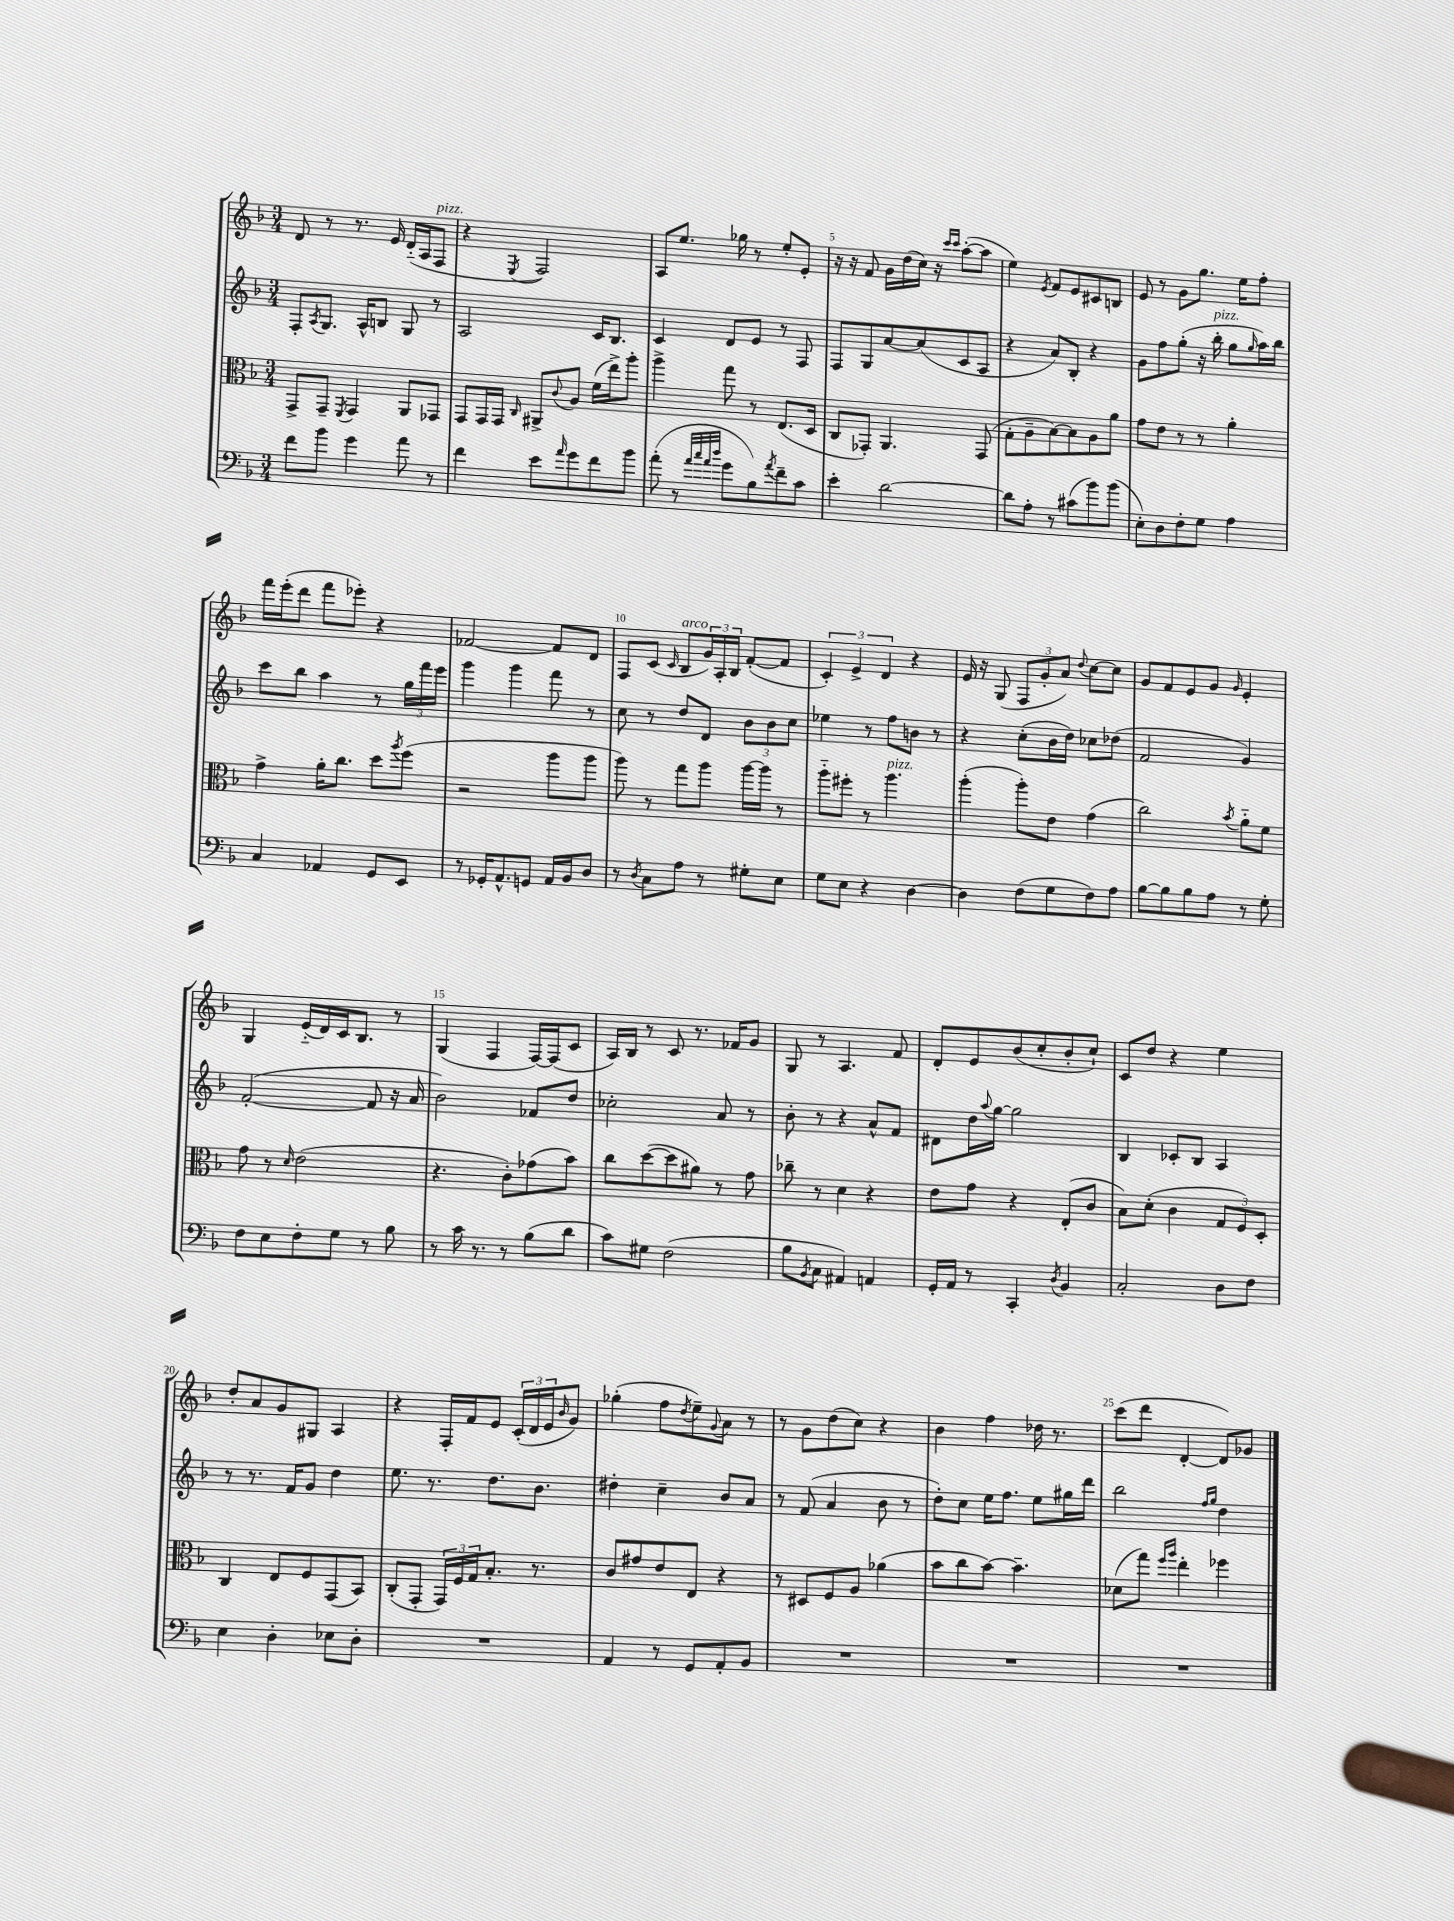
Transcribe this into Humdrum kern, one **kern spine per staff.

**kern	**kern	**kern	**kern
*part4	*part3	*part2	*part1
*staff4	*staff3	*staff2	*staff1
*clefF4	*clefC3	*clefG2	*clefG2
*k[b-]	*k[b-]	*k[b-]	*k[b-]
*M3/4	*M3/4	*M3/4	*M3/4
=2	=2	=2	=2
8f\L	8GG^/L	8F'/L	8d/
.	.	8qA/	.
8b-\J	8GG~/J	8.G/J	8r
.	8qFF/	.	.
4g\	4GG/	.	8.r
.	.	16A^^/KL	.
.	.	8Bn/J	.
.	.	.	16e/
8a\	8AA/L	8G/	(16d/LL
.	.	.	16A/J
!	!	!	!LO:TX:a:i:t=pizz.
8r	8GG-X/J	8r	8F/J
=3	=3	=3	=3
4f\	8GG/L	2A/	4r
.	16GG/L	.	.
.	16GG/JJ	.	.
.	16qqC/	.	8qE/
8e\L	8AA#X^/L	.	2F/)
16qqa/	8qqc/	.	.
8g\	8A/J	.	.
8f\	(16f\LL	16c/KL	.
.	16ee^\J)	8.B-/J	.
8b-\J	8aa'\J	.	.
=4	=4	=4	=4
(8a'\	4aa^\	4c/	8A/L
8r	.	.	8.ee/J
32qqa/LLL	.	.	.
32qqcc/	.	.	.
32qqa/	.	.	.
32qqdd/JJJ	.	.	.
8g\L	8gg\	8d/L	.
.	.	.	16gg-X\
8B-\)	8r	8e/J	8r
8qa/	.	.	.
8f~\	(8.E/L	8r	8ee'/L
8c\J	.	8F/	8e'/J
.	16D/Jk	.	.
=5	=5	=5	=5
4e'\	8C/L	8F/L	16r
.	.	.	16r
.	8GG-X'/J)	8G/	8f/
[2d\	4.AA/	[8a/	16g\LL
.	.	.	(16dd\
.	.	(8a/]	16cc\JJ)
.	.	.	16r
.	.	.	16qqccc/LL
.	.	.	16qqccc/JJ
.	.	8c/	([8aa'\L
.	(8GG-/	8A/J	8aa\J]
=6	=6	=6	=6
8d\L]	8G'\L	4r	4ee\)
8A'\J	8A~\	.	.
.	.	.	8qe/
8r	[8B-\)	8a/L)	8f/L
(8c#X\L	8B-\]	8B-'/J	8e/
8b-\)	8A\	4r	8c#X/
(8b-\J	8a\J	.	8Bn/J
=7	=7	=7	=7
8E'\L)	8g\L	8g\L	8e/
8D\	8e\J	8ff\	8r
8F'\	8r	(8gg'\J	8g\L
8G\J	8r	16r	8.gg\J
!	!	!LO:TX:a:i:t=pizz.	!
.	.	16bb-'\	.
4A\	4a'\	8gg\L	.
.	.	.	16ee\KL
.	.	16qqgg/	.
.	.	16aa\L)	8ff'\J
.	.	16bb-\JJ	.
!!LO:LB:g=z
=8	=8	=8	=8
4C/	4g^\	8ccc\L	16fff\LL
.	.	.	(16eee'\J
.	.	8bb-\J	8ddd\J
4AA-X/	16a'\KL	4aa\	8fff\L
.	8.cc\J	.	.
.	.	.	8eee-X'\J)
8GG/L	8dd\L	8r	4r
.	8qaa/	.	.
8EE/J	(8ff\J	24gg\LL	.
.	.	24fff\	.
.	.	24eee\JJ	.
=9	=9	=9	=9
8r	2r	4ggg\	[2f-X/
16GG-X'/KL	.	.	.
8.AA^^/	.	.	.
.	.	4ggg\	.
8GGn/J	.	.	.
16AA/LL	8aa\L	8fff\	8f-/L]
16BB-/J	.	.	.
8D/J	8aa\J	8r	8d/J
=10	=10	=10	=10
8r	8aa\)	8cc\	8F/L
8qD/	.	.	.
8C\L	8r	8r	(8c/J
.	.	.	16qqc/
!	!	!	!LO:TX:a:i:t=arco
8A\J	8gg\L	8dd/L	8B-/L
8r	8aa\J	8d/J	24g/L)
.	.	.	24A'/
.	.	.	24B-/JJ
8G#X'\L	[16aa\LL	12b-\L	([8f'/L
.	16aa\JJ]	.	.
.	.	12b-\	.
8E\J	8r	.	8f/J]
.	.	12cc\J	.
=11	=11	=11	=11
8G\L	8aa\L	4ee-X\	6c'/)
8E\J	8ff#X'\J	.	.
.	.	.	6e^/
4r	8r	8r	.
.	.	.	6d/
!	!LO:TX:a:i:t=pizz.	!	!
.	4.aa\	8ff\L	.
[4D\	.	8bn\J	4r
.	.	8r	.
=12	=12	=12	=12
4D\]	(4aa'\	4r	16e/
.	.	.	16r
.	.	.	(8G/
(8F\L	8aa'\L)	(8cc'\L	12F/L
.	.	.	12g'/
8G\	8e\J	16b-\L	.
.	.	.	12a/J)
.	.	16dd\JJ)	.
.	.	.	8qqdd/
8F\)	(4g\	8cc-X\L	[8cc\L
8A\J	.	(8dd-X\J	8cc\J]
=13	=13	=13	=13
[8B-\L	2cc\)	2f/	8g/L
8B-\]	.	.	8f/
8B-\	.	.	8e/
8A\J	.	.	8g/J
.	8qb-/	.	16qqg/
8r	8a\L	4g/)	4e'/
8G'\	8f\J	.	.
!!LO:LB:g=z
=14	=14	=14	=14
8F\L	8g\	([2f'/	4G/
8E\	8r	.	.
.	16qqd/	.	.
8F'\	(2e\	.	(16e/LL
.	.	.	16d/)
8G\J	.	.	16c/J
.	.	.	8.B-/J
8r	.	8f/]	.
8B-\	.	16r	8r
.	.	16a/	.
=15	=15	=15	=15
8r	4.r	2b-\)	(4G/
16c\	.	.	.
8.r	.	.	.
.	.	.	4F/
8r	8c'\L)	.	.
(8B-\L	(8g-X\	8f-X/L	[16F/LL)
.	.	.	(16F/J]
8d\J	8b-\J)	8dd/J	8c/J
=16	=16	=16	=16
8c\L)	8cc\L	2cc-X'\	16A/LL)
.	.	.	16B-/JJ
8G#X\J	([8dd\	.	8r
(2F\	8dd\]	.	8c/
.	8a#X\J)	.	8.r
.	8r	8a/	.
.	.	.	16f-X/KL
.	8g\	8r	8g/J
=17	=17	=17	=17
8B-\L	8cc-X~\	8b-'\	8G/
8qBB-/	.	.	.
8C\J	8r	8r	8r
4AA#X/)	4d\	4r	4.A/
4AAn/	4r	8a^^/L	.
.	.	8f/J	8f/
=18	=18	=18	=18
16GG'/LL	8e\L	8d#X\L	8d'/L
16AA/JJ	.	.	.
8r	8g\J	16dd\L	8e/
.	.	8qqaa/	.
.	.	[16gg\JJ	.
4CC'/	4r	2gg\]	(8b-/
.	.	.	8cc'/
8qD/	.	.	.
4BB-/	(8E'/L	.	8b-'/
.	8c/J	.	8cc`/J)
=19	=19	=19	=19
2C'/	8B-\L)	4B-/	8c/L
.	(8d'\J	.	8dd/J
.	4c\	8c-X'/L	4r
.	.	8B-/J	.
8D\L	12G/L	4A/	4ee\
.	12F/)	.	.
8F\J	.	.	.
.	12D'/J	.	.
!!LO:LB:g=z
=20	=20	=20	=20
4E\	4C/	8r	8dd'/L
.	.	8.r	8a/
4D'\	8E/L	.	8g/
.	.	16f/KL	.
.	8F/	8g/J	8G#X/J
8E-X\L	(8GG/	4dd\	4A/
8D'\J	8BB-/J)	.	.
=21	=21	=21	=21
2.r	(8C'/L	8.ee\	4r
.	8GG'/J	.	.
.	.	8.r	.
.	24GG/LL)	.	16F'/LL
.	24F/	.	.
.	.	.	16f/J
.	24G/J	.	.
.	8.B-'/J	8.dd\L	8e/J
.	.	.	(24c'/LL
.	.	.	24d/
.	8.r	8.b-\J	.
.	.	.	24e/J
.	.	.	16qqb-/
.	.	.	8g/J)
=22	=22	=22	=22
4AA/	8c/L	4dd#X'\	(4gg-X'\
.	8g#X/	.	.
8r	8e/	4cc~\	8ff\L
.	.	.	8qdd/
8GG/L	8E/J	.	8ee~\)
.	.	.	8qqg/
8AA'/	4r	8b-/L	8a\J
8BB-/J	.	8a/J	8r
=23	=23	=23	=23
2.r	8r	8r	8r
.	8D#X/L	(8f/	8g\L
.	8F/	4a/	(8dd\
.	8A/J	.	8cc\J)
.	(4a-X\	8b-\	4r
.	.	8r	.
=24	=24	=24	=24
2.r	8b-\L	8dd'\L)	4b-\
.	8cc\	8cc\J	.
.	[8b-\J)	16ee\KL	4ff\
.	.	8.ff\J	.
.	4.b-~\]	.	.
.	.	8ee\L	16dd-X\
.	.	.	8.r
.	.	16gg#X\L	.
.	.	16ddd\JJ	.
=25	=25	=25	=25
2.r	(8d-X\L	2bb-\	(8ccc\L
.	8gg\J)	.	8ddd\J
.	16qqff/LL	.	.
.	16qqaa/JJ	.	.
.	4ee'\	.	[4d'/
.	.	16qqff/LL	.
.	.	16qqgg/JJ	.
.	4ff-X\	4dd\	8d/L])
.	.	.	8g-X/J
==	==	==	==
*-	*-	*-	*-
